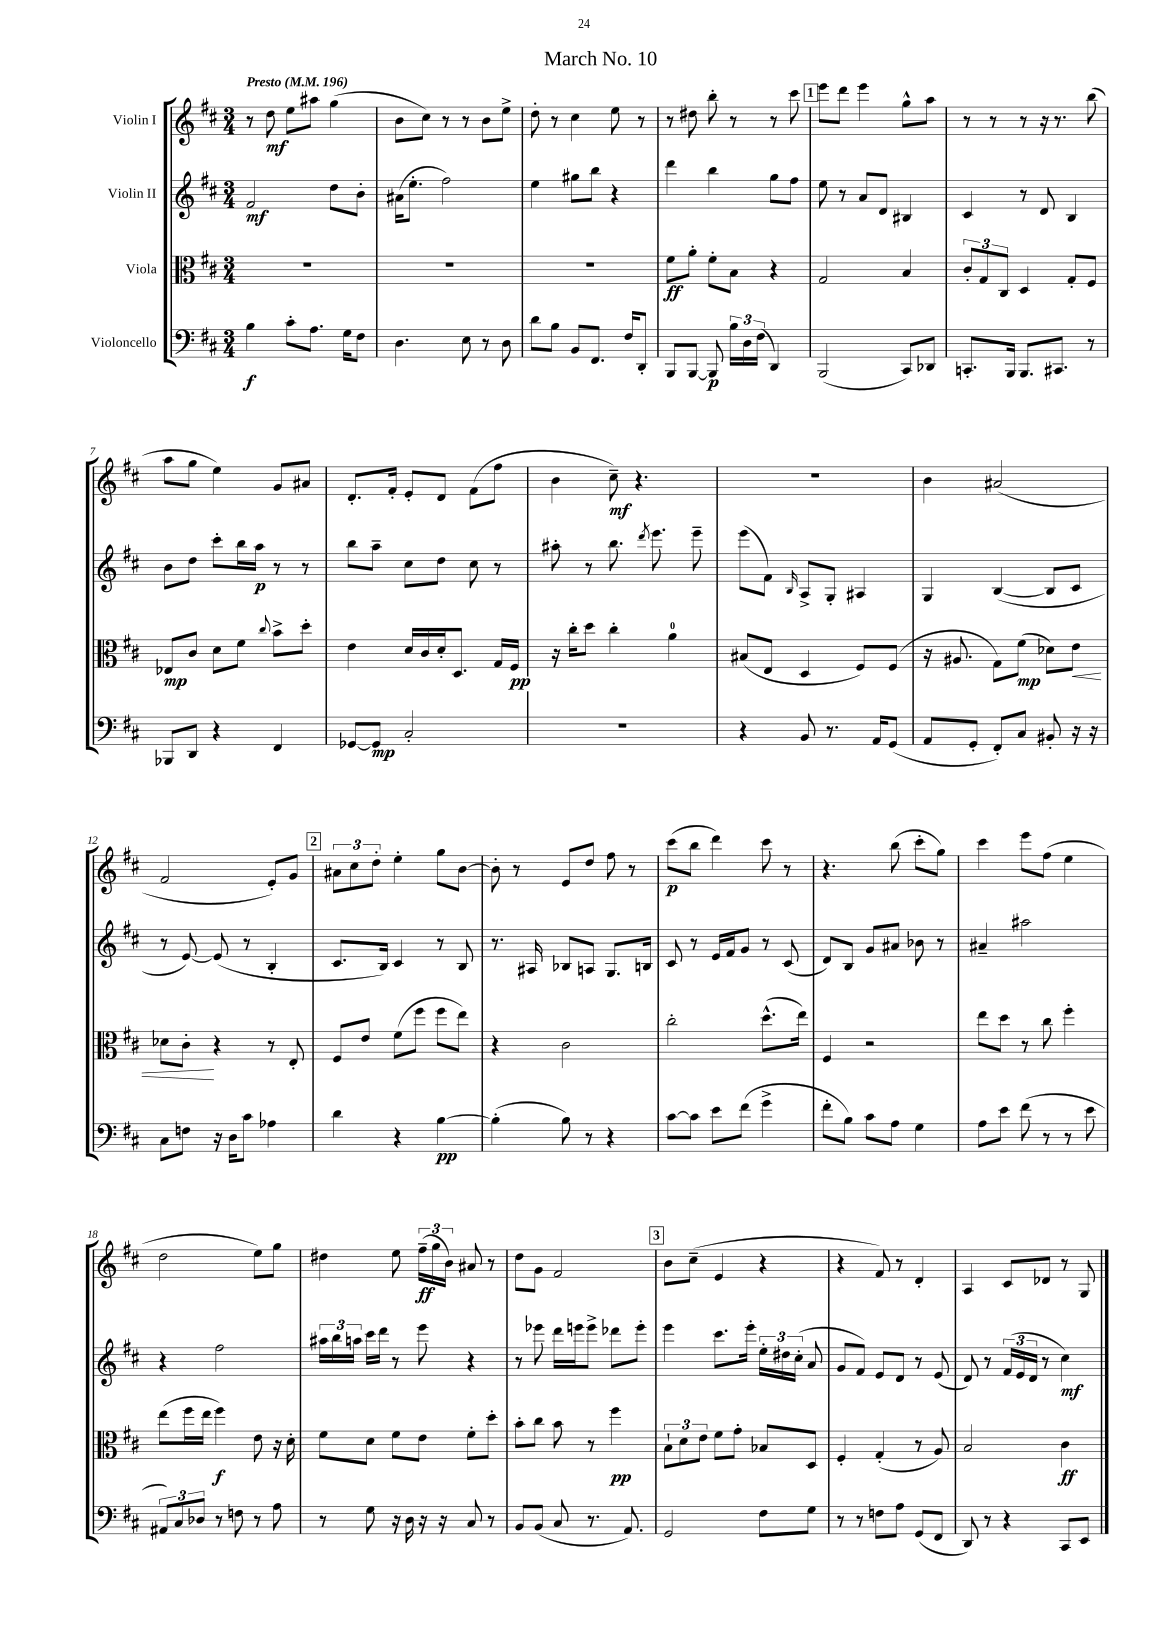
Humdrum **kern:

**kern	**dynam	**kern	**dynam	**kern	**dynam	**kern	**dynam
*part4	*part4	*part3	*part3	*part2	*part2	*part1	*part1
*staff4	*staff4	*staff3	*staff3	*staff2	*staff2	*staff1	*staff1
*I"Violoncello	*	*I"Viola	*	*I"Violin II	*	*I"Violin I	*
*clefF4	*	*clefC3	*	*clefG2	*	*clefG2	*
*k[f#c#]	*	*k[f#c#]	*	*k[f#c#]	*	*k[f#c#]	*
*M3/4	*	*M3/4	*	*M3/4	*	*M3/4	*
*MM196	*	*MM196	*	*MM196	*	*MM196	*
=1	=1	=1	=1	=1	=1	=1	=1
!	!	!	!	!	!	!LO:TX:a:B:t=Presto	!
4B\	f	2.r	.	2f#/	mf	8r	.
.	.	.	.	.	.	8dd\	mf
8c#'\L	.	.	.	.	.	8ee\L	.
8.A\J	.	.	.	.	.	8aa#X\J	.
.	.	.	.	8dd\L	.	(4gg\	.
16G\KL	.	.	.	.	.	.	.
8F#\J	.	.	.	8b'\J	.	.	.
=2	=2	=2	=2	=2	=2	=2	=2
4.D\	.	2.r	.	(16a#X\KL	.	8b\L	.
.	.	.	.	8.ee'\J	.	.	.
.	.	.	.	.	.	8cc#\J)	.
.	.	.	.	2ff#\)	.	8r	.
8E\	.	.	.	.	.	8r	.
8r	.	.	.	.	.	8b\L	.
8D\	.	.	.	.	.	8ee^\J	.
=3	=3	=3	=3	=3	=3	=3	=3
8d\L	.	2.r	.	4ee\	.	8dd'\	.
8B\J	.	.	.	.	.	8r	.
8BB/L	.	.	.	8gg#X\L	.	4cc#\	.
8.FF#/J	.	.	.	8bb\J	.	.	.
.	.	.	.	4r	.	8ee\	.
16F#/KL	.	.	.	.	.	.	.
8DD'/J	.	.	.	.	.	8r	.
=4	=4	=4	=4	=4	=4	=4	=4
8BBB/L	.	8f#\L	ff	4ddd\	.	8r	.
[8BBB/J	.	8a'\J	.	.	.	8dd#X\	.
8BBB/]	p	8f#'\L	.	4bb\	.	8bb'\	.
24B\LL	.	8B\J	.	.	.	8r	.
24D\	.	.	.	.	.	.	.
(24F#\JJ	.	.	.	.	.	.	.
4DD/)	.	4r	.	8gg\L	.	8r	.
.	.	.	.	8ff#\J	.	8ccc#\	.
!!LO:REH:place=s1:t=1
=5	=5	=5	=5	=5	=5	=5	=5
(2BBB/	.	2G/	.	8ee\	.	8eee\L	.
.	.	.	.	8r	.	8ddd\J	.
.	.	.	.	8a/L	.	4eee\	.
.	.	.	.	8d/J	.	.	.
8CC#/L)	.	4B/	.	4B#X/	.	8gg^^\L	.
8DD-X/J	.	.	.	.	.	8aa\J	.
=6	=6	=6	=6	=6	=6	=6	=6
8.CCn'/L	.	12c#'/L	.	4c#/	.	8r	.
.	.	12G/	.	.	.	.	.
.	.	.	.	.	.	8r	.
.	.	12C#/J	.	.	.	.	.
16BBB/Jk	.	.	.	.	.	.	.
8.BBB/L	.	4D/	.	8r	.	8r	.
.	.	.	.	8d/	.	16r	.
8.CC#X/J	.	.	.	.	.	8.r	.
.	.	8G'/L	.	4B/	.	.	.
8r	.	8F#/J	.	.	.	(8bb\	.
!!LO:LB:g=z
=7	=7	=7	=7	=7	=7	=7	=7
8BBB-X/L	.	8E-X/L	mp	8b\L	.	8aa\L	.
8DD/J	.	8c#/J	.	8dd\J	.	8gg\J	.
4r	.	8d\L	.	8ccc#'\L	.	4ee\)	.
.	.	8f#\J	.	16bb\L	.	.	.
.	.	.	.	16aa\JJ	p	.	.
.	.	8qqcc#/	.	.	.	.	.
4FF#/	.	8b^\L	.	8r	.	8g/L	.
.	.	8dd'\J	.	8r	.	8a#X/J	.
=8	=8	=8	=8	=8	=8	=8	=8
[8GG-X/L	.	4e\	.	8bb\L	.	8.d'/L	.
8GG-/J]	mp	.	.	8aa~\J	.	.	.
.	.	.	.	.	.	16f#'/Jk	.
2C#'/	.	16d/LL	.	8cc#\L	.	8e'/L	.
.	.	16c#/	.	.	.	.	.
.	.	16d'/J	.	8dd\J	.	8d/J	.
.	.	8.D/J	.	.	.	.	.
.	.	.	.	8cc#\	.	(8f#\L	.
.	.	16G/LL	.	8r	.	8ff#\J	.
.	.	16F#/JJ	pp	.	.	.	.
=9	=9	=9	=9	=9	=9	=9	=9
2.r	.	16r	.	8aa#X'\	.	4b\	.
.	.	16cc#'\KL	.	.	.	.	.
.	.	8dd\J	.	8r	.	.	.
.	.	4cc#'\	.	8.bb\	.	8cc#~\)	mf
.	.	.	.	.	.	4.r	.
.	.	.	.	8qddd/	.	.	.
.	.	.	.	8.eee\	.	.	.
.	.	4a\	.	.	.	.	.
.	.	.	.	8eee~\	.	.	.
=10	=10	=10	=10	=10	=10	=10	=10
4r	.	(8B#X/L	.	(8eee\L	.	2.r	.
.	.	8E/J	.	8f#\J)	.	.	.
.	.	.	.	16qqB/	.	.	.
8BB/	.	4D/	.	8A^/L	.	.	.
8.r	.	.	.	8G'/J	.	.	.
.	.	8F#/L)	.	4A#X/	.	.	.
16AA/KL	.	.	.	.	.	.	.
(8GG/J	.	(8F#/J	.	.	.	.	.
=11	=11	=11	=11	=11	=11	=11	=11
8AA/L	.	16r	.	4G/	.	4b\	.
.	.	8.A#X/	.	.	.	.	.
8GG'/J	.	.	.	.	.	.	.
8FF#'/L)	.	8G\L)	.	([4B/	.	(2a#X/	.
8C#/J	.	(8f#\J	mp	.	.	.	.
8BB#X'/	.	8d-X\L)	.	8B/L]	.	.	.
!	!	!	!LO:HP:b	!	!	!	!
16r	.	8e\J	<	8c#/J	.	.	.
16r	.	.	.	.	.	.	.
!!LO:LB:g=z
=12	=12	=12	=12	=12	=12	=12	=12
8C#\L	.	8d-X\L	.	8r	.	2f#/	.
8Fn\J	.	8c#'\J	.	[8e/)	.	.	.
16r	.	4r	[	(8e/]	.	.	.
16D\KL	.	.	.	.	.	.	.
8c#\J	.	.	.	8r	.	.	.
4A-X\	.	8r	.	4B'/	.	8e'/L)	.
.	.	8E'/	.	.	.	8g/J	.
!!LO:REH:place=s1:t=2
=13	=13	=13	=13	=13	=13	=13	=13
4d\	.	8F#/L	.	8.c#/L	.	12a#X\L	.
.	.	.	.	.	.	12cc#\	.
.	.	8e/J	.	.	.	.	.
.	.	.	.	.	.	12dd'\J	.
.	.	.	.	16B/Jk)	.	.	.
4r	.	(8f#\L	.	4c#/	.	4ee'\	.
.	.	8ff#\J	.	.	.	.	.
[4B\	pp	8ff#\L	.	8r	.	8gg\L	.
.	.	8ee\J)	.	8B/	.	[8b\J	.
=14	=14	=14	=14	=14	=14	=14	=14
(4B'\]	.	4r	.	8.r	.	8b'\]	.
.	.	.	.	.	.	8r	.
.	.	.	.	16A#X/	.	.	.
8B\)	.	2c#\	.	8B-X/L	.	8e/L	.
8r	.	.	.	8An/J	.	8dd/J	.
4r	.	.	.	8.G/L	.	8ff#\	.
.	.	.	.	.	.	8r	.
.	.	.	.	16Bn/Jk	.	.	.
=15	=15	=15	=15	=15	=15	=15	=15
[8c#\L	.	2cc#'\	.	8c#/	.	(8ccc#\L	p
8c#\J]	.	.	.	8r	.	8bb\J	.
8e\L	.	.	.	16e/LL	.	4ddd\)	.
.	.	.	.	16f#/J	.	.	.
(8f#\J	.	.	.	8g/J	.	.	.
4g^\	.	(8.dd^^\L	.	8r	.	8ccc#\	.
.	.	.	.	(8c#/	.	8r	.
.	.	16ee\Jk)	.	.	.	.	.
=16	=16	=16	=16	=16	=16	=16	=16
8f#'\L	.	4F#/	.	8d/L)	.	4.r	.
8B\J)	.	.	.	8B/J	.	.	.
8c#\L	.	2r	.	8g/L	.	.	.
8A\J	.	.	.	8a#X/J	.	(8bb\	.
4G\	.	.	.	8b-X\	.	8ccc#'\L	.
.	.	.	.	8r	.	8gg\J)	.
=17	=17	=17	=17	=17	=17	=17	=17
8A\L	.	8ee\L	.	4a#X~/	.	4ccc#\	.
8e\J	.	8dd\J	.	.	.	.	.
(8f#\	.	8r	.	2aa#X\	.	8eee\L	.
8r	.	8cc#\	.	.	.	(8ff#\J	.
8r	.	4ff#'\	.	.	.	4ee\	.
8e\	.	.	.	.	.	.	.
!!LO:LB:g=z
=18	=18	=18	=18	=18	=18	=18	=18
12AA#X/L)	.	(8ee\L	.	4r	.	2dd\	.
12C#/	.	.	.	.	.	.	.
.	.	16ff#\L	.	.	.	.	.
12D-X/J	.	.	.	.	.	.	.
.	.	16ee\JJ	.	.	.	.	.
8r	.	4ff#\)	f	2ff#\	.	.	.
8Fn\	.	.	.	.	.	.	.
8r	.	8e\	.	.	.	8ee\L)	.
8A\	.	16r	.	.	.	8gg\J	.
.	.	16d'\	.	.	.	.	.
=19	=19	=19	=19	=19	=19	=19	=19
8r	.	8f#\L	.	24aa#X\LL	.	4dd#X\	.
.	.	.	.	24bb\	.	.	.
.	.	.	.	24aan\JJ	.	.	.
8G\	.	8d\J	.	16ccc#\LL	.	.	.
.	.	.	.	16ddd\JJ	.	.	.
16r	.	8f#\L	.	8r	.	8ee\	.
16D\	.	.	.	.	.	.	.
16r	.	8e\J	.	8eee\	.	(24ff#~\LL	ff
.	.	.	.	.	.	24gg\	.
16r	.	.	.	.	.	.	.
.	.	.	.	.	.	24b\JJ)	.
8C#/	.	8f#'\L	.	4r	.	8a#X/	.
8r	.	8dd'\J	.	.	.	8r	.
=20	=20	=20	=20	=20	=20	=20	=20
8BB/L	.	8b'\L	.	8r	.	8dd\L	.
(8BB/J	.	8cc#\J	.	8eee-X\	.	8g\J	.
8C#/	.	8b\	.	16ddd\LL	.	2f#/	.
.	.	.	.	16eeen\J	.	.	.
8.r	.	8r	.	8eee^\J	.	.	.
.	.	4ff#\	pp	8ddd-X\L	.	.	.
8.AA/)	.	.	.	.	.	.	.
.	.	.	.	8eee'\J	.	.	.
!!LO:REH:place=s1:t=3
=21	=21	=21	=21	=21	=21	=21	=21
2GG/	.	12B`\L	.	4eee\	.	8b\L	.
.	.	12d\	.	.	.	.	.
.	.	.	.	.	.	(8cc#~\J	.
.	.	12e\J	.	.	.	.	.
.	.	8f#\L	.	8.ccc#\L	.	4e/	.
.	.	8g'\J	.	.	.	.	.
.	.	.	.	16eee'\Jk	.	.	.
8F#\L	.	8B-X/L	.	24ee'\LL	.	4r	.
.	.	.	.	24dd#X\	.	.	.
.	.	.	.	(24cc#'\JJ	.	.	.
8G\J	.	8D/J	.	8a/	.	.	.
=22	=22	=22	=22	=22	=22	=22	=22
8r	.	4F#'/	.	8g/L	.	4r	.
8r	.	.	.	8f#/J)	.	.	.
8Fn\L	.	(4G'/	.	8e/L	.	8f#/)	.
8A\J	.	.	.	8d/J	.	8r	.
(8GG/L	.	8r	.	8r	.	4d'/	.
8FF#/J	.	8A/)	.	(8e/	.	.	.
=23	=23	=23	=23	=23	=23	=23	=23
8DD/)	.	2B/	.	8d/)	.	4A/	.
8r	.	.	.	8r	.	.	.
4r	.	.	.	(24f#/LL	.	8c#/L	.
.	.	.	.	24e/	.	.	.
.	.	.	.	24d/JJ	.	.	.
.	.	.	.	8r	.	8d-X/J	.
8CC#/L	.	4c#\	ff	4cc#\)	mf	8r	.
8EE/J	.	.	.	.	.	8G/	.
==	==	==	==	==	==	==	==
*-	*-	*-	*-	*-	*-	*-	*-
